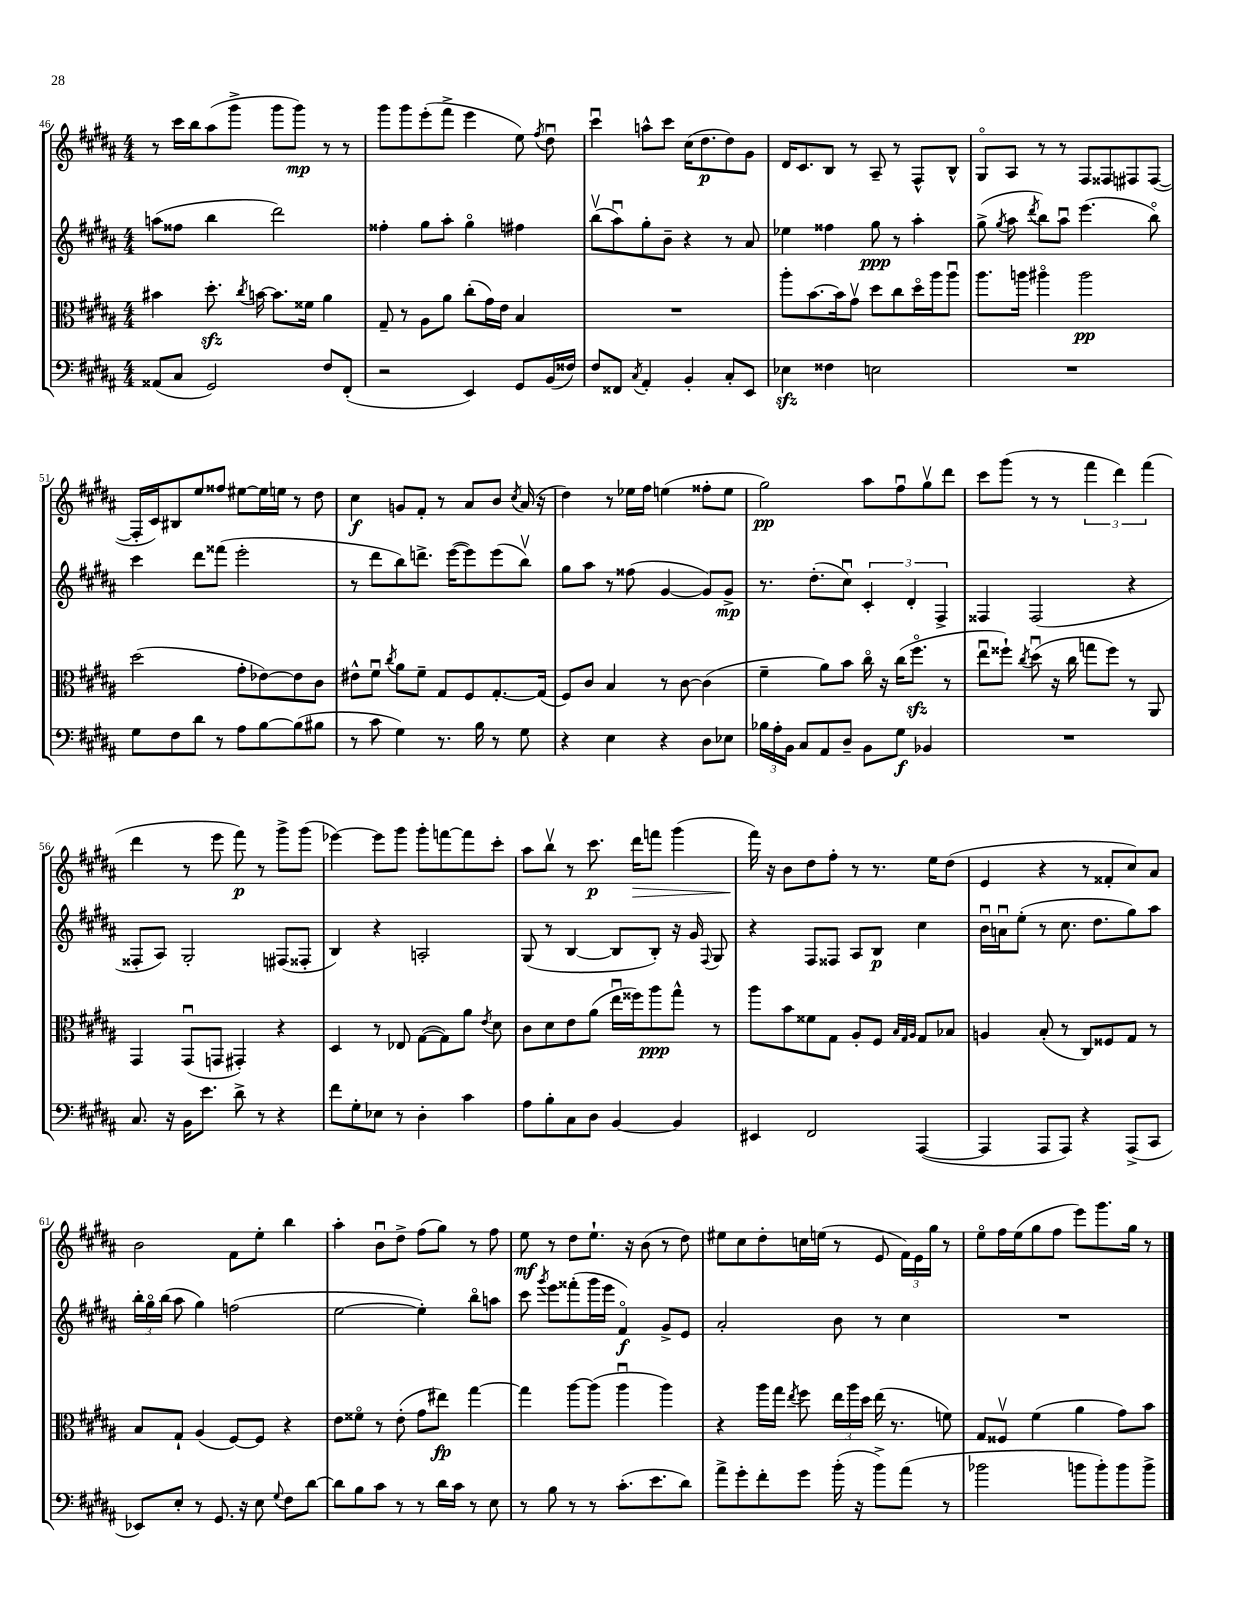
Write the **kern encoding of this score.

**kern	**dynam	**kern	**dynam	**kern	**dynam	**kern	**dynam
*part4	*part4	*part3	*part3	*part2	*part2	*part1	*part1
*staff4	*staff4	*staff3	*staff3	*staff2	*staff2	*staff1	*staff1
*clefF4	*	*clefC3	*	*clefG2	*	*clefG2	*
*k[f#c#g#d#a#]	*	*k[f#c#g#d#a#]	*	*k[f#c#g#d#a#]	*	*k[f#c#g#d#a#]	*
*M4/4	*	*M4/4	*	*M4/4	*	*M4/4	*
=46	=46	=46	=46	=46	=46	=46	=46
(8AA##X/L	.	4b#X\	.	(8aan\L	.	8r	.
8C#/J	.	.	.	8ff##X\J	.	16ccc#\LL	.
.	.	.	.	.	.	16bb\J	.
2GG#/)	.	8.dd#zz'\	.	4bb\	.	(8aa#\	.
.	.	.	.	.	.	8ggg#^\J	.
.	.	8qcc#/	.	.	.	.	.
.	.	[16bn\	.	.	.	.	.
.	.	8.b\L]	.	2ddd#\)	.	8ggg#\L	.
.	.	.	.	.	.	8ggg#\J)	mp
.	.	16f##X\Jk	.	.	.	.	.
8F#/L	.	4a#\	.	.	.	8r	.
(8FF#'/J	.	.	.	.	.	8r	.
=47	=47	=47	=47	=47	=47	=47	=47
2r	.	8G#~/	.	4ff##X'\	.	8ggg#\L	.
.	.	8r	.	.	.	8ggg#\	.
.	.	8A#\L	.	8gg#\L	.	(8eee'\	.
.	.	8a#\J	.	8aa#'\J	.	8fff#^\J	.
4EE/)	.	(8cc#'\L	.	4gg#\	.	4eee\	.
.	.	16g#\L)	.	.	.	.	.
.	.	16e\JJ	.	.	.	.	.
8GG#/L	.	4B/	.	4ff#X\	.	8ee\)	.
.	.	.	.	.	.	8qff#/	.
(16BB/L	.	.	.	.	.	8dd#u\	.
16F##X/JJ)	.	.	.	.	.	.	.
=48	=48	=48	=48	=48	=48	=48	=48
8F#/L	.	1r	.	(8bbv\L	.	4ccc#u\	.
8FF##X/J	.	.	.	8aa#u\)	.	.	.
8qC#/	.	.	.	.	.	.	.
4AA#'/	.	.	.	8gg#'\	.	8aan^^\L	.
.	.	.	.	8b~\J	.	8ccc#\J	.
4BB'/	.	.	.	4r	.	(16cc#\KL	.
.	.	.	.	.	.	8.dd#\	p
8C#'/L	.	.	.	8r	.	8dd#\)	.
8EE/J	.	.	.	8a#/	.	8g#\J	.
=49	=49	=49	=49	=49	=49	=49	=49
4E-Xzz\	.	8aa#'\L	.	4ee-X\	.	16d#/KL	.
.	.	.	.	.	.	8.c#/	.
.	.	[8.b\	.	.	.	.	.
4F##X\	.	.	.	4ff##X\	.	8B/J	.
.	.	16b\k]	.	.	.	.	.
.	.	8g#v\J	.	.	.	8r	.
2En\	.	8dd#\L	.	8gg#\	ppp	8A#~/	.
.	.	8cc#\	.	8r	.	8r	.
.	.	16dd#\L	.	4aa#'\	.	8F#^^/L	.
.	.	16aa#\J	.	.	.	.	.
.	.	8aa#u\J	.	.	.	8B^^/J	.
=50	=50	=50	=50	=50	=50	=50	=50
1r	.	8.aa#\L	.	(8gg#^\	.	8G#/L	.
.	.	.	.	8qgg#/	.	.	.
.	.	.	.	8aa#\	.	8A#/J	.
.	.	16aan\Jk	.	.	.	.	.
.	.	.	.	8qddd#/	.	.	.
.	.	4aa#X\	.	8bb\L)	.	8r	.
.	.	.	.	8aa#u\J	.	8r	.
.	.	2aa#\	pp	(4.eee\	.	8F#/L	.
.	.	.	.	.	.	8F##X/	.
.	.	.	.	.	.	8F#X/	.
.	.	.	.	8bb\)	.	([8F#/J	.
!!LO:LB:g=z
=51	=51	=51	=51	=51	=51	=51	=51
8G#\L	.	(2dd#\	.	4ccc#\	.	16F#'/LL]	.
.	.	.	.	.	.	16c#/J)	.
8F#\	.	.	.	.	.	8B#X/	.
8d#\J	.	.	.	8ddd#\L	.	8ee/	.
8r	.	.	.	(8fff##X\J	.	8ff##X/J	.
8A#\L	.	8g#'\L	.	2eee'\	.	[8ee#X\L	.
[8B\	.	[8e-X\)	.	.	.	16ee#\L]	.
.	.	.	.	.	.	16een\JJ	.
(8B\]	.	8e-\]	.	.	.	8r	.
8B#X\J	.	8c#\J	.	.	.	8dd#\	.
=52	=52	=52	=52	=52	=52	=52	=52
8r	.	8e#X^^\L	.	8r	.	4cc#\	f
8c#\	.	8f#u\J	.	8ddd#\L	.	.	.
.	.	8qcc#/	.	.	.	.	.
4G#\)	.	8a#\L	.	8bb\)	.	8gn/L	.
.	.	8f#~\J	.	8.dddn^\J	.	8f#'/J	.
8.r	.	8G#/L	.	.	.	8r	.
.	.	.	.	([16eee\KL	.	.	.
.	.	8F#/	.	8eee\])	.	8a#/L	.
16B\	.	.	.	.	.	.	.
8r	.	[8.G#'/	.	(8eee\	.	8b/J	.
.	.	.	.	.	.	8qcc#/	.
8G#\	.	.	.	8bbv\J)	.	(16a#/	.
.	.	(16G#/Jk]	.	.	.	16r	.
=53	=53	=53	=53	=53	=53	=53	=53
4r	.	8F#/L)	.	8gg#\L	.	4dd#\)	.
.	.	8c#/J	.	8aa#\J	.	.	.
4E\	.	4B/	.	8r	.	8r	.
.	.	.	.	(8ff##X\	.	16ee-X\LL	.
.	.	.	.	.	.	16ff#\JJ	.
4r	.	8r	.	[4g#/	.	(4een\	.
.	.	[8c#\	.	.	.	.	.
8D#\L	.	(4c#\]	.	8g#/L])	.	8ff##X'\L	.
8E-X\J	.	.	.	8g#^/J	mp	8ee\J	.
=54	=54	=54	=54	=54	=54	=54	=54
24B-X\LL	.	4f#~\	.	8.r	.	2gg#\)	pp
24A#'\	.	.	.	.	.	.	.
24BB\JJ	.	.	.	.	.	.	.
8C#/L	.	.	.	.	.	.	.
.	.	.	.	(8.dd#'\L	.	.	.
8AA#/	.	8a#\L)	.	.	.	.	.
8D#~/J	.	8b\J	.	8cc#u\J)	.	.	.
8BB\L	.	16cc#\	.	6c#'/	.	8aa#\L	.
.	.	16r	.	.	.	.	.
8G#\J	f	(16cc#\KL	.	.	.	8ff#u\	.
.	.	.	.	6d#'/	.	.	.
.	.	8.ff#zz\J	.	.	.	.	.
4BB-X/	.	.	.	.	.	8gg#v\	.
.	.	.	.	6F#^/	.	.	.
.	.	8r	.	.	.	8ddd#\J	.
=55	=55	=55	=55	=55	=55	=55	=55
1r	.	8eeu\L	.	4F##X/	.	8ccc#\L	.
.	.	8ff##X`\J)	.	.	.	(8ggg#\J	.
.	.	8qcc#/	.	.	.	.	.
.	.	(8dd#u\	.	(2F##/	.	8r	.
.	.	16r	.	.	.	8r	.
.	.	16cc#\	.	.	.	.	.
.	.	8ggn\L	.	.	.	6fff#\	.
.	.	8ff##\J)	.	.	.	.	.
.	.	.	.	.	.	6ddd#\)	.
.	.	8r	.	4r	.	.	.
.	.	.	.	.	.	(6fff#\	.
.	.	8AA#/	.	.	.	.	.
!!LO:LB:g=z
=56	=56	=56	=56	=56	=56	=56	=56
8.C#/	.	4GG#/	.	8F##X'/L	.	4ddd#\	.
.	.	.	.	8A#/J)	.	.	.
16r	.	.	.	.	.	.	.
16BB\KL	.	(8GG#u/L	.	2G#'/	.	8r	.
8.e\J	.	.	.	.	.	.	.
.	.	8GGn/J	.	.	.	8eee\	.
8d#^\	.	4GG#X'/)	.	.	.	8fff#\)	p
8r	.	.	.	.	.	8r	.
4r	.	4r	.	(8F#X/L	.	8ggg#^\L	.
.	.	.	.	8F##X'/J	.	(8ggg#\J	.
=57	=57	=57	=57	=57	=57	=57	=57
8f#\L	.	4D#/	.	4B/)	.	[4eee-X\)	.
8G#'\	.	.	.	.	.	.	.
8E-X\J	.	8r	.	4r	.	8eee-\L]	.
8r	.	8E-X/	.	.	.	8ggg#\J	.
4D#'\	.	([8G#\L	.	2An'/	.	8ggg#'\L	.
.	.	8G#\])	.	.	.	[8fffn\	.
4c#\	.	8a#\J	.	.	.	8fff\]	.
.	.	8qe/	.	.	.	.	.
.	.	8d#\	.	.	.	8ccc#'\J	.
=58	=58	=58	=58	=58	=58	=58	=58
8A#\L	.	8c#\L	.	(8G#/	.	8aa#\L	.
8B'\	.	8d#\	.	8r	.	8bbv\J	.
8C#\	.	8e\	.	[4B/	.	8r	.
8D#\J	.	(8a#\J	.	.	.	8.ccc#\	p
[4BB/	.	16eeu\LL	.	8B/L]	.	.	.
!	!	!	!	!	!	!	!LO:HP:b
.	.	16ff##X\J)	.	.	.	16ddd#\KL	>
.	.	8aa#\	ppp	8B'/J)	.	8fffn\J	.
4BB/]	.	8gg#^^\J	.	16r	.	(4ggg#\	.
.	.	.	.	16g#/	.	.	.
.	.	.	.	8qqF#/	.	.	.
.	.	8r	.	8G#/	.	.	.
=59	=59	=59	=59	=59	=59	=59	=59
4EE#X/	.	8aa#\L	.	4r	.	16fff#\)	.
.	.	.	.	.	.	16r	]
.	.	8b\	.	.	.	8b\L	.
2FF#/	.	8f##X\	.	8F#/L	.	8dd#\	.
.	.	8G#\J	.	8F##X/J	.	8ff#'\J	.
.	.	8A#'/L	.	8A#/L	.	8r	.
.	.	8F#/J	.	8B/J	p	8.r	.
.	.	32qqB/LLL	.	.	.	.	.
.	.	32qqG#/	.	.	.	.	.
.	.	32qqA#/JJJ	.	.	.	.	.
([4AAA#/	.	8G#/L	.	4cc#\	.	.	.
.	.	.	.	.	.	16ee\KL	.
.	.	8B-X/J	.	.	.	(8dd#\J	.
=60	=60	=60	=60	=60	=60	=60	=60
4AAA#/]	.	4An/	.	16bu\LL	.	4e/	.
.	.	.	.	16anu\J	.	.	.
.	.	.	.	(8ee'\J	.	.	.
8AAA#/L	.	(8B'/	.	8r	.	4r	.
8AAA#/J)	.	8r	.	8.cc#\	.	.	.
4r	.	8C#/L)	.	.	.	8r	.
.	.	.	.	8.dd#\L	.	.	.
.	.	8F##X/	.	.	.	8f##X'/L	.
(8AAA#^/L	.	8G#/J	.	8gg#\)	.	8cc#/)	.
8CC#/J	.	8r	.	8aa#\J	.	8a#/J	.
!!LO:LB:g=z
=61	=61	=61	=61	=61	=61	=61	=61
8EE-X/L)	.	8B/L	.	24bb'\LL	.	2b\	.
.	.	.	.	24gg#\	.	.	.
.	.	.	.	(24bb\JJ	.	.	.
8E'/J	.	8G#`/J	.	8aa#\	.	.	.
8r	.	(4A#/	.	4gg#\)	.	.	.
8.GG#/	.	.	.	.	.	.	.
.	.	[8F#/L)	.	(2ffn\	.	8f#\L	.
16r	.	.	.	.	.	.	.
8E\	.	8F#/J]	.	.	.	8ee'\J	.
8qqG#/	.	.	.	.	.	.	.
8F#\L	.	4r	.	.	.	4bb\	.
[8d#\J	.	.	.	.	.	.	.
=62	=62	=62	=62	=62	=62	=62	=62
8d#\L]	.	8e\L	.	[2ee\	.	4aa#'\	.
8B\	.	8f##X\J	.	.	.	.	.
8c#\J	.	8r	.	.	.	8bu\L	.
8r	.	(8e'\	.	.	.	8dd#^\J	.
8r	.	8g#\L	.	4ee'\])	.	(8ff#\L	.
16d#\LL	.	8ee#X\J)	fp	.	.	8gg#\J)	.
16c#\JJ	.	.	.	.	.	.	.
8r	.	[4gg#\	.	8bb\L	.	8r	.
8E\	.	.	.	8aan\J	.	8ff#\	.
=63	=63	=63	=63	=63	=63	=63	=63
8r	.	4gg#\]	.	8ccc#\	.	8ee\	mf
.	.	.	.	8qggg#/	.	.	.
8B\	.	.	.	8eee\L	.	8r	.
8r	.	[8aa#\L	.	(8fff##X'\	.	8dd#\L	.
8r	.	(8aa#\J]	.	16ggg#\L	.	8.ee`\J	.
.	.	.	.	16eee\JJ	.	.	.
(8.c#'\L	.	4aa#u\	.	4f#/)	f	.	.
.	.	.	.	.	.	16r	.
.	.	.	.	.	.	(8b\	.
8.e\	.	.	.	.	.	.	.
.	.	4aa#\)	.	8g#^/L	.	8r	.
8d#\J)	.	.	.	8e/J	.	8dd#\)	.
=64	=64	=64	=64	=64	=64	=64	=64
8a#^\L	.	4r	.	2a#'/	.	8ee#X\L	.
8g#'\	.	.	.	.	.	8cc#\	.
8f#'\	.	16aa#\LL	.	.	.	8dd#'\	.
.	.	16gg#\JJ	.	.	.	.	.
.	.	8qee/	.	.	.	.	.
8g#\J	.	8ff#\	.	.	.	16ccn\L	.
.	.	.	.	.	.	(16een\JJ	.
(16b'\	.	24ee\LL	.	8b\	.	8r	.
.	.	24aa#\	.	.	.	.	.
16r	.	.	.	.	.	.	.
.	.	24dd#\JJ	.	.	.	.	.
8b^\L)	.	(16ee\	.	8r	.	8e/	.
.	.	8.r	.	.	.	.	.
(8a#\J	.	.	.	4cc#\	.	24f#\LL)	.
.	.	.	.	.	.	24e\	.
.	.	.	.	.	.	24gg#\JJ	.
8r	.	8fn\)	.	.	.	8r	.
=65	=65	=65	=65	=65	=65	=65	=65
2b-X\	.	8G#/L	.	1r	.	8ee\L	.
.	.	8F##Xv/J	.	.	.	16ff#\L	.
.	.	.	.	.	.	(16ee\J	.
.	.	(4f#\	.	.	.	8gg#\	.
.	.	.	.	.	.	8ff#\J	.
8bn\L	.	4a#\	.	.	.	8eee\L)	.
8b'\)	.	.	.	.	.	8.ggg#\	.
8b\	.	8g#\L)	.	.	.	.	.
.	.	.	.	.	.	16gg#\Jk	.
8b^\J	.	8b\J	.	.	.	8r	.
==	==	==	==	==	==	==	==
*-	*-	*-	*-	*-	*-	*-	*-
